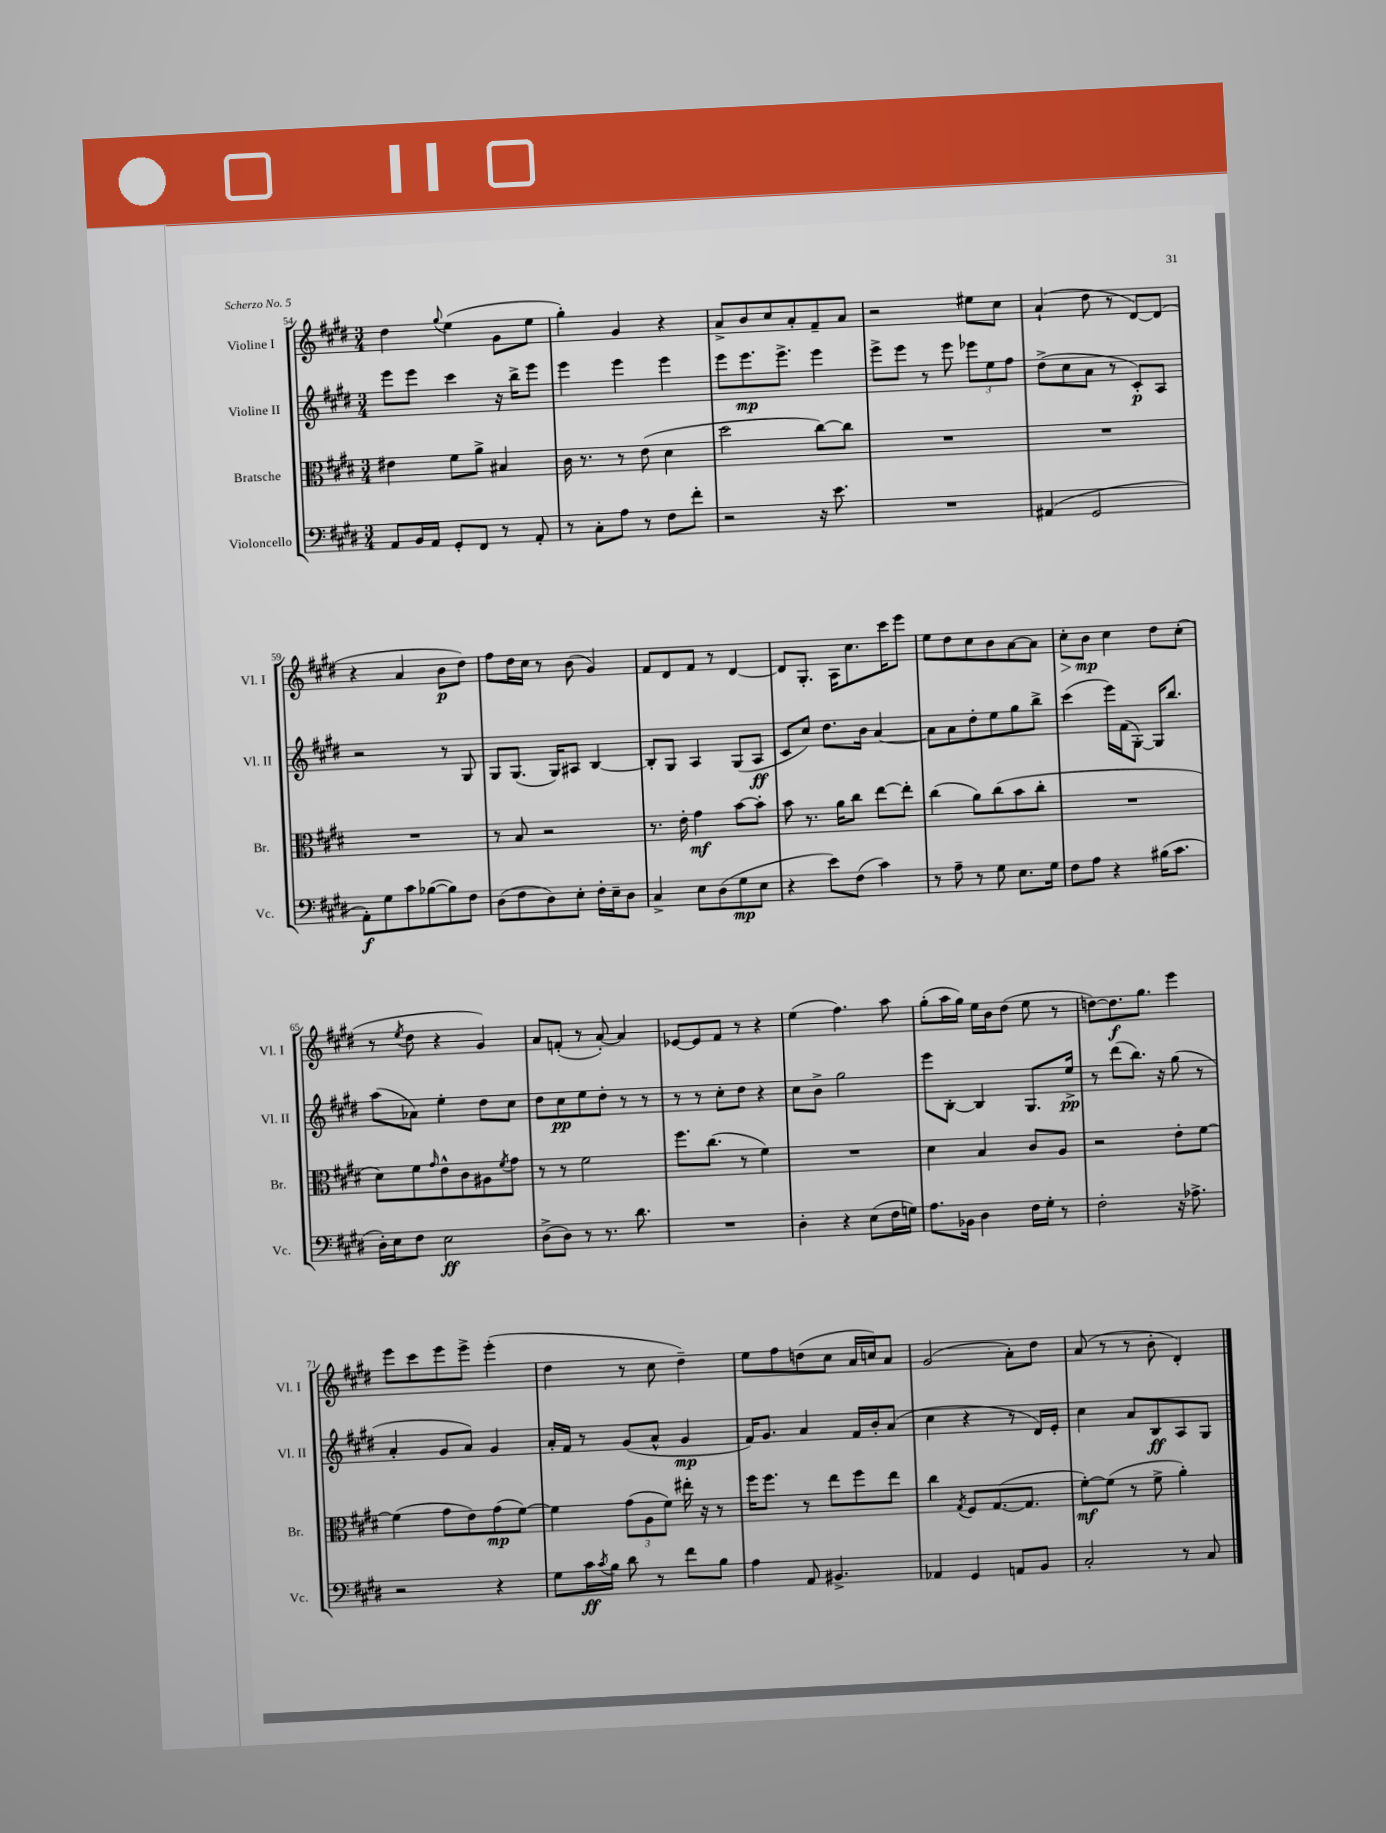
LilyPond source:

<<
\new StaffGroup <<
\new Staff = "s0" \with { instrumentName = "Violine I" shortInstrumentName = "Vl. I" } {
    \clef treble \key e \major \numericTimeSignature \time 3/4
    dis''4 \appoggiatura { gis''8 } e''4( gis'8 e''8 |
    gis''4-.) gis'4 r4 |
    a'8-> b'8 cis''8 a'8-. fis'8-- a'8 |
    r2 eis''8 cis''8 |
    a'4-!( dis''8 r8 dis'8~) dis'8( |
    r4 a'4 b'8\p dis''8) |
    fis''8 dis''16 cis''16 r8 b'8( gis'4) |
    fis'8 dis'8 fis'8 r8 dis'4~ |
    dis'8 gis8.-. a16 cis''8. cis'''16 e'''8 |
    e''8 dis''8 cis''8 b'8 a'8~ a'8 |
    cis''8-.\> b'8\mp\! cis''4 dis''8 cis''8-.( |
    r8 \acciaccatura { e''8 } dis''8 r4 gis'4) |
    a'8 f'8-.( r8 a'8~-.) a'4 |
    ees'8~ ees'8 fis'8 r8 r4 |
    e''4( fis''4.) a''8 |
    gis''8-.( a''16 gis''16) e''16 b'16 dis''8( e''8 r8 |
    d''8~) d''8.\f gis''8. e'''4 |
    e'''8 cis'''8 e'''8 e'''8-> e'''4-.( |
    dis''4 r8 cis''8 dis''4--) |
    e''8 fis''8 d''8( cis''8 a'16 c''16) a'8 |
    gis'2( a'8-.) dis''8 |
    a'8( r8 r8 b'8-. dis'4-.) \bar "|." |
}
\new Staff = "s1" \with { instrumentName = "Violine II" shortInstrumentName = "Vl. II" } {
    \clef treble \key e \major \numericTimeSignature \time 3/4
    e'''8 e'''8 cis'''4 r16 b''16-> e'''8 |
    e'''4 e'''4 e'''4 |
    e'''8 e'''8.\mp e'''8.-> e'''4 |
    e'''8-> e'''8 r8 e'''8 \tuplet 3/2 { ees'''8 e''8 fis''8 } |
    dis''8->( cis''8 a'8 r8 cis'8-.\p) a8 |
    r2 r8 gis8 |
    gis8 gis8.( gis16) ais8 b4~ |
    b8-. gis8 a4 gis8( a8\ff |
    cis'8 cis''8) dis''8. b'16 a'4~ |
    a'8 a'8 dis''8-. e''8 gis''8 b''8-> |
    cis'''4( e'''16) fis'16( gis8~-.) gis16 b''8. |
    a''8( aes'8) e''4-. dis''8 cis''8 |
    dis''8 cis''8\pp e''8 dis''8-. r8 r8 |
    r8 r8 cis''8-. dis''8 r4 |
    cis''8 b'8-> gis''2 |
    e'''8 b8~-. b4 gis8. e''16->\pp |
    r8 dis'''8( b''8.) r16 gis''8( r8 |
    a'4-. gis'8 a'8) gis'4 |
    a'16-. fis'16 r8 gis'8( a'8-^ gis'4\mp |
    fis'16) gis'8. a'4 fis'16 b'16-. a'8( |
    cis''4 r4 r8 dis'16) e'16-. |
    cis''4 a'8 b8\ff a8 gis8 \bar "|." |
}
\new Staff = "s2" \with { instrumentName = "Bratsche" shortInstrumentName = "Br." } {
    \clef alto \key e \major \numericTimeSignature \time 3/4
    eis'4 fis'8 a'8-> bis4 |
    cis'16 r8. r8 e'8( dis'4 |
    dis''2 cis''8~) cis''8 |
    R2. |
    R2. |
    R2. |
    r8 b8 r2 |
    r8. e'16-. gis'4\mf b'8~ b'8-. |
    b'8 r8. a'16 cis''8 e''8~ e''8-. |
    cis''4( a'8) cis''8( b'8 cis''8-. |
    R2. |
    dis'8) fis'8 \grace { gis'16 } e'8-^ cis'8 ais8 \acciaccatura { fis'8 } gis'8 |
    r8 r8 fis'2 |
    fis''8. cis''8.( r8 fis'4) |
    R2. |
    dis'4 b4 cis'8 a8 |
    r2 e'8-. fis'8~ |
    fis'4( gis'8 e'8) gis'8\mp( fis'8~) |
    fis'4 \tuplet 3/2 { gis'8( a8 fis'8) } eis''16-. r16 r8 |
    fis''16 fis''8. r8 e''8 fis''8 e''8 |
    cis''4 \acciaccatura { gis8 } fis8 gis8.~( gis8. |
    fis'8~-.\mf) fis'8( r8 fis'8-> a'4-.) \bar "|." |
}
\new Staff = "s3" \with { instrumentName = "Violoncello" shortInstrumentName = "Vc." } {
    \clef bass \key e \major \numericTimeSignature \time 3/4
    a,8 b,16 a,16 gis,8-. fis,8 r8 a,8-. |
    r8 cis8-. a8 r8 fis8 fis'8-. |
    r2 r16 e'8. |
    R2. |
    ais,4( gis,2 |
    a,8-.\f) gis8 cis'8 bes8~( bes8) fis8 |
    dis8( fis8 dis8) e8-. fis16-. e16-- dis8 |
    cis4-> e8 dis8( gis8\mp e8 |
    r4 e'8) fis8( cis'4) |
    r8 a8-- r8 gis8 e8. gis16 |
    fis8 a8 r4 bis16( cis'8. |
    dis16-.) e16 fis8 e2\ff |
    dis8->( dis8) r8 r8. dis'8. |
    R2. |
    dis4-. r4 e8( fis16 g16) |
    a8. bes,16 dis4 fis16 gis16-. r8 |
    fis2-. r16 aes8.-> |
    r2 r4 |
    gis8 cis'16\ff \acciaccatura { cis'8 } b16 dis'8 r8 fis'8 b8 |
    a4 a,8 bis,4.-> |
    aes,4 gis,4 a,8 b,8 |
    cis2-. r8 cis8 \bar "|." |
}
>>
>>
\layout { \context { \Score currentBarNumber = #54 } }
